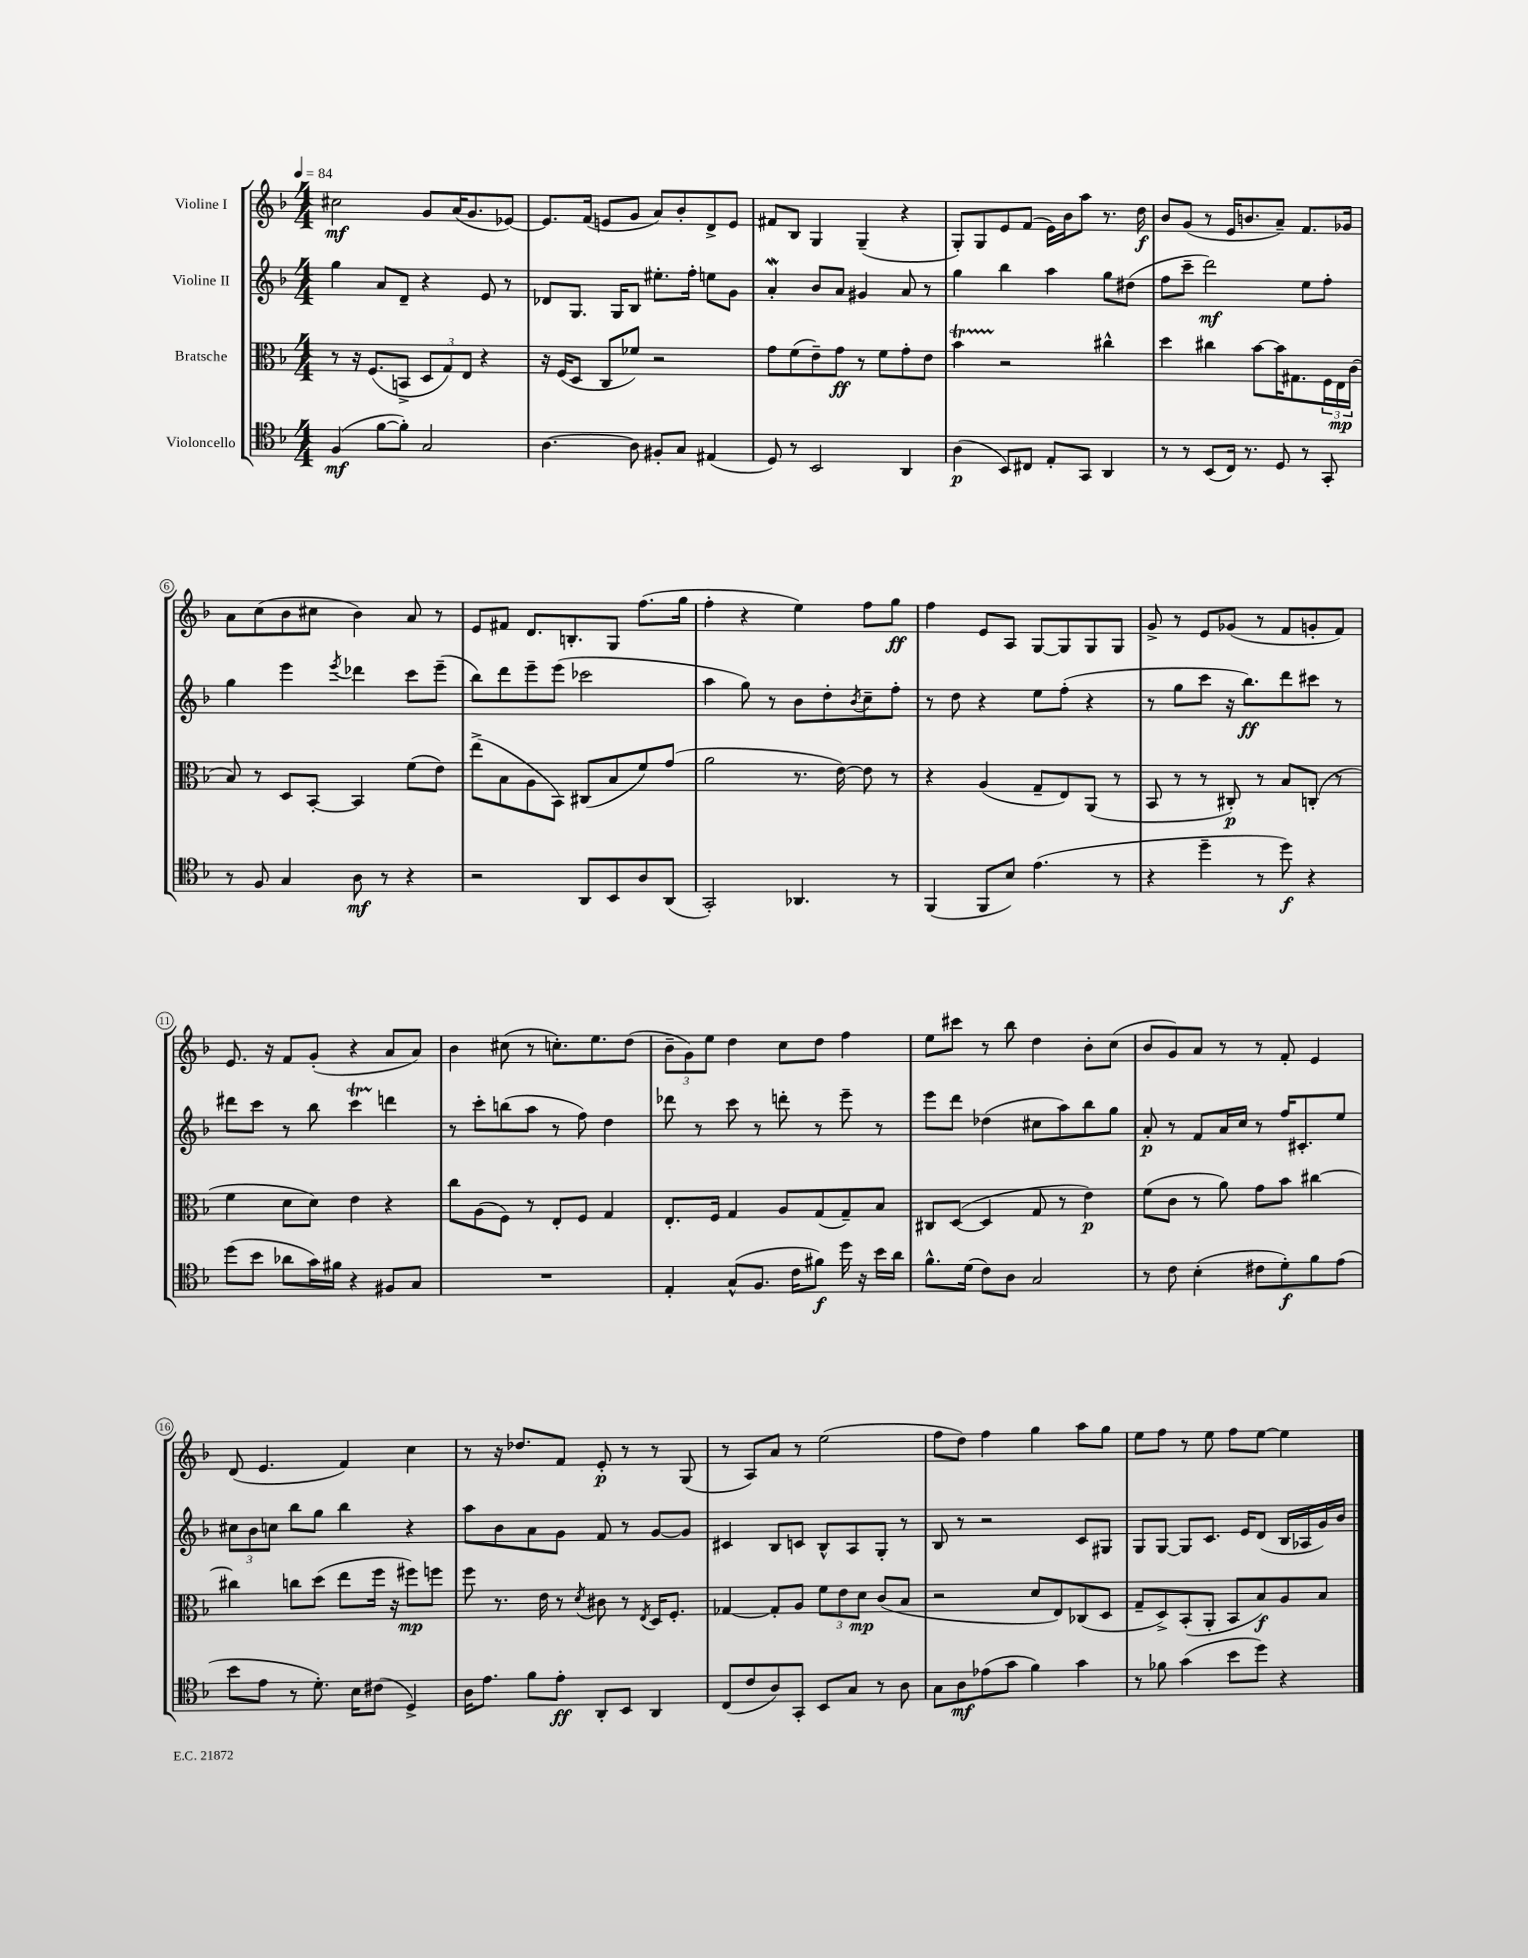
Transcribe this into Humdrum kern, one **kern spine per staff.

**kern	**dynam	**kern	**dynam	**kern	**dynam	**kern	**dynam
*part4	*part4	*part3	*part3	*part2	*part2	*part1	*part1
*staff4	*staff4	*staff3	*staff3	*staff2	*staff2	*staff1	*staff1
*I"Violoncello	*	*I"Bratsche	*	*I"Violine II	*	*I"Violine I	*
*clefC4	*	*clefC3	*	*clefG2	*	*clefG2	*
*k[b-]	*	*k[b-]	*	*k[b-]	*	*k[b-]	*
*M4/4	*	*M4/4	*	*M4/4	*	*M4/4	*
*MM84	*	*MM84	*	*MM84	*	*MM84	*
=1	=1	=1	=1	=1	=1	=1	=1
(4F/	mf	8r	.	4gg\	.	2cc#X\	mf
.	.	16r	.	.	.	.	.
.	.	(8.F/L	.	.	.	.	.
[8f\L	.	.	.	8a/L	.	.	.
8f'\J])	.	8BBn^/J	.	8d~/J	.	.	.
2G/	.	12D/L	.	4r	.	8g/L	.
.	.	12G/)	.	.	.	.	.
.	.	.	.	.	.	(16a/K	.
.	.	12E/J	.	.	.	.	.
.	.	.	.	.	.	8.g/	.
.	.	4r	.	8e/	.	.	.
.	.	.	.	8r	.	[8e-X/J)	.
=2	=2	=2	=2	=2	=2	=2	=2
[4.A\	.	16r	.	8d-X/L	.	8.e-/L]	.
.	.	(16F/KL	.	.	.	.	.
.	.	8D/J	.	8.G/J	.	.	.
.	.	.	.	.	.	(16f/Jk	.
.	.	8C/L	.	.	.	8en/L	.
.	.	.	.	16G/KL	.	.	.
8A\]	.	8f-X/J)	.	8B-/J	.	8g/J	.
8F#X'/L	.	2r	.	8.ee#X'\L	.	8a/L)	.
8G/J	.	.	.	.	.	8b-'/	.
.	.	.	.	16ff'\Jk	.	.	.
(4E#X/	.	.	.	8een\L	.	8d^/	.
.	.	.	.	8g\J	.	8e/J	.
=3	=3	=3	=3	=3	=3	=3	=3
8D/)	.	8g\L	.	4aW'/	.	8f#X/L	.
8r	.	(8f\	.	.	.	8B-/J	.
2BB-/	.	8e~\)	.	8b-/L	.	4G/	.
.	.	8g\J	ff	8a/J	.	.	.
.	.	8r	.	4g#X/	.	(4G~/	.
.	.	8f\L	.	.	.	.	.
4AA/	.	8g'\	.	8a/	.	4r	.
.	.	8e\J	.	8r	.	.	.
=4	=4	=4	=4	=4	=4	=4	=4
(4A\	p	4b-T\	.	4gg\	.	8G'/L)	.
.	.	.	.	.	.	8G/	.
8BB-/L)	.	2r	.	4bb-\	.	8e/	.
8C#X/J	.	.	.	.	.	(8f/J	.
8E'/L	.	.	.	4aa\	.	16e\LL)	.
.	.	.	.	.	.	16b-\J	.
8GG/J	.	.	.	.	.	8aa\J	.
4AA/	.	4cc#X^^\	.	8gg\L	.	8.r	.
.	.	.	.	(8dd#X\J	.	.	.
.	.	.	.	.	.	16dd\	f
=5	=5	=5	=5	=5	=5	=5	=5
8r	.	4dd\	.	8ff\L	.	8b-/L	.
8r	.	.	.	8ccc~\J	.	(8g/J	.
(8BB-/L	.	4cc#X\	.	2ddd\)	mf	8r	.
16C/Jk)	.	.	.	.	.	16e/KL	.
8.r	.	.	.	.	.	8.bn/	.
.	.	[8b-\L	.	.	.	.	.
8D/	.	16b-\K]	.	.	.	8a~/J)	.
.	.	8.G#X\	.	.	.	.	.
8r	.	.	.	8ee\L	.	8.f/L	.
8GG'/	.	24F\L	.	8ff'\J	.	.	.
.	.	24E\	mp	.	.	.	.
.	.	.	.	.	.	16g-X/Jk	.
.	.	(24c\JJ	.	.	.	.	.
!!LO:LB:g=z
=6	=6	=6	=6	=6	=6	=6	=6
8r	.	8B-/)	.	4gg\	.	8a\L	.
8F/	.	8r	.	.	.	(8cc\	.
4G/	.	8D/L	.	4eee\	.	8b-\	.
.	.	[8BB-'/J	.	.	.	8cc#X\J	.
.	.	.	.	8qeee/	.	.	.
8A\	mf	4BB-/]	.	4ddd-X\	.	4b-\)	.
8r	.	.	.	.	.	.	.
4r	.	(8f\L	.	8ccc\L	.	8a/	.
.	.	8e\J)	.	(8eee~\J	.	8r	.
=7	=7	=7	=7	=7	=7	=7	=7
2r	.	(8ee^\L	.	8bb-\L)	.	8e/L	.
.	.	8B-\	.	8ddd\	.	8f#X/J	.
.	.	8A\	.	8eee~\	.	8.d/L	.
.	.	8BB-\J)	.	(8eee\J	.	.	.
.	.	.	.	.	.	8.Bn'/	.
8AA/L	.	(8C#X/L	.	2ccc-X\	.	.	.
8BB-/	.	8B-/	.	.	.	8G/J	.
8A/	.	8f/)	.	.	.	(8.ff\L	.
(8AA/J	.	(8g/J	.	.	.	.	.
.	.	.	.	.	.	16gg\Jk	.
=8	=8	=8	=8	=8	=8	=8	=8
2GG'/)	.	2a\	.	4aa\	.	4ff'\	.
.	.	.	.	8gg\)	.	4r	.
.	.	.	.	8r	.	.	.
4.AA-X/	.	8.r	.	8b-\L	.	4ee\)	.
.	.	.	.	8dd'\	.	.	.
.	.	[16e\)	.	.	.	.	.
.	.	.	.	8qb-/	.	.	.
.	.	8e\]	.	8cc~\	.	8ff\L	.
8r	.	8r	.	8ff'\J	.	8gg\J	ff
=9	=9	=9	=9	=9	=9	=9	=9
(4FF/	.	4r	.	8r	.	4ff\	.
.	.	.	.	8dd\	.	.	.
8FF/L	.	(4A/	.	4r	.	8e/L	.
8B-/J)	.	.	.	.	.	8A/J	.
(4.e\	.	8G~/L	.	8ee\L	.	[8G/L	.
.	.	8E/)	.	(8ff'\J	.	8G/]	.
.	.	(8AA/J	.	4r	.	8G/	.
8r	.	8r	.	.	.	8G/J	.
=10	=10	=10	=10	=10	=10	=10	=10
4r	.	8BB-/	.	8r	.	8g^/	.
.	.	8r	.	8gg\L	.	8r	.
4dd~\	.	8r	.	8ccc\J	.	8e/L	.
.	.	8C#X'/)	p	16r	.	(8g-X/J	.
.	.	.	.	8.bb-\L)	ff	.	.
8r	.	8r	.	.	.	8r	.
8dd\)	f	8B-/L	.	8ddd\	.	8f/L	.
4r	.	(8Cn'/J	.	8ccc#X\J	.	8gn'/	.
.	.	8r	.	8r	.	8f/J)	.
!!LO:LB:g=z
=11	=11	=11	=11	=11	=11	=11	=11
(8dd\L	.	4f\	.	8ddd#X\L	.	8.e/	.
8b-\J	.	.	.	8ccc\J	.	.	.
.	.	.	.	.	.	16r	.
8a-X\L	.	8d\L	.	8r	.	8f/L	.
16g\L)	.	8d\J)	.	8bb-\	.	(8g'/J	.
16f#X\JJ	.	.	.	.	.	.	.
4r	.	4e\	.	4cccT\	.	4r	.
8F#X/L	.	4r	.	4dddn\	.	8a/L	.
8G/J	.	.	.	.	.	8a/J)	.
=12	=12	=12	=12	=12	=12	=12	=12
1r	.	8cc\L	.	8r	.	4b-\	.
.	.	(8A\	.	8ccc'\L	.	.	.
.	.	8F\J)	.	(8bbn\	.	(8cc#X\	.
.	.	8r	.	8aa\J	.	8r	.
.	.	8E'/L	.	8r	.	8.ccn'\L)	.
.	.	8F/J	.	8ff\)	.	.	.
.	.	.	.	.	.	8.ee\	.
.	.	4G/	.	4dd\	.	.	.
.	.	.	.	.	.	(8dd\J	.
=13	=13	=13	=13	=13	=13	=13	=13
4E'/	.	8.E'/L	.	8ddd-X\	.	12b-~\L	.
.	.	.	.	.	.	12g\)	.
.	.	.	.	8r	.	.	.
.	.	.	.	.	.	12ee\J	.
.	.	16F/Jk	.	.	.	.	.
(8G^^/L	.	4G/	.	8ccc\	.	4dd\	.
8.F/J	.	.	.	8r	.	.	.
.	.	8A/L	.	8dddn'\	.	8cc\L	.
16c\KL	.	.	.	.	.	.	.
8f#X\J)	f	(8G/	.	8r	.	8dd\J	.
16dd\	.	8G~/)	.	8eee~\	.	4ff\	.
16r	.	.	.	.	.	.	.
16b-\LL	.	8B-/J	.	8r	.	.	.
16a\JJ	.	.	.	.	.	.	.
=14	=14	=14	=14	=14	=14	=14	=14
8.f^^\L	.	8C#X/L	.	8eee\L	.	8ee\L	.
.	.	([8D/J	.	8ddd\J	.	8ccc#X\J	.
(16d\Jk	.	.	.	.	.	.	.
8c\L)	.	4D/]	.	(4dd-X\	.	8r	.
8A\J	.	.	.	.	.	8bb-\	.
2G/	.	8G/	.	8cc#X\L	.	4dd\	.
.	.	8r	.	8aa\)	.	.	.
.	.	4e\)	p	8bb-\	.	8b-'\L	.
.	.	.	.	8gg\J	.	(8cc\J	.
=15	=15	=15	=15	=15	=15	=15	=15
8r	.	(8f\L	.	8a'/	p	8b-/L	.
8c\	.	8c\J	.	8r	.	8g/)	.
(4B-'\	.	8r	.	8f/L	.	8a/J	.
.	.	8a\)	.	16a/L	.	8r	.
.	.	.	.	16cc/JJ	.	.	.
8c#X\L	.	8g\L	.	8r	.	8r	.
8d'\)	f	8b-\J	.	16ff/KL	.	8f'/	.
.	.	.	.	8.c#X'/	.	.	.
8f\	.	[4cc#X\	.	.	.	4e/	.
(8e\J	.	.	.	8ee/J	.	.	.
!!LO:LB:g=z
=16	=16	=16	=16	=16	=16	=16	=16
8b-\L	.	4cc#X\]	.	12cc#X\L	.	(8d/	.
.	.	.	.	12b-\	.	.	.
8e\J	.	.	.	.	.	4.e/	.
.	.	.	.	12ccn\J	.	.	.
8r	.	8ccn\L	.	8bb-\L	.	.	.
8.d'\)	.	(8dd\J	.	8gg\J	.	.	.
.	.	8ee\L	.	4bb-\	.	4f/)	.
16B-\KL	.	.	.	.	.	.	.
(8c#X\J	.	16ff\Jk	.	.	.	.	.
.	.	16r	.	.	.	.	.
4D^/)	.	8ff#X\L)	mp	4r	.	4cc\	.
.	.	8ffn\J	.	.	.	.	.
=17	=17	=17	=17	=17	=17	=17	=17
16A\KL	.	8ff\	.	8aa\L	.	8r	.
8.e\J	.	.	.	.	.	.	.
.	.	8.r	.	8b-\	.	16r	.
.	.	.	.	.	.	8.dd-X/L	.
8f\L	.	.	.	8a\	.	.	.
.	.	16e\	.	.	.	.	.
8e'\J	ff	8r	.	8g\J	.	8f/J	.
.	.	8qd/	.	.	.	.	.
8AA'/L	.	8c#X\	.	8f/	.	8e'/	p
8BB-/J	.	8r	.	8r	.	8r	.
.	.	8qE/	.	.	.	.	.
4AA/	.	16D/KL	.	[8g/L	.	8r	.
.	.	8.F'/J	.	.	.	.	.
.	.	.	.	8g/J]	.	(8G/	.
=18	=18	=18	=18	=18	=18	=18	=18
(8C/L	.	[4G-X/	.	4c#X/	.	8r	.
8c/	.	.	.	.	.	8A/L)	.
8A/)	.	8G-'/L]	.	8B-/L	.	8a/J	.
8GG'/J	.	8A/J	.	8cn/J	.	8r	.
8BB-/L	.	12f\L	.	8B-^^/L	.	(2ee\	.
.	.	12e\	.	.	.	.	.
8G/J	.	.	.	8A/	.	.	.
.	.	12d\J	mp	.	.	.	.
8r	.	(8c/L	.	8G'/J	.	.	.
8A\	.	8B-/J	.	8r	.	.	.
=19	=19	=19	=19	=19	=19	=19	=19
8G\L	.	2r	.	8B-/	.	8ff\L	.
8A\	mf	.	.	8r	.	8dd\J)	.
(8e-X\	.	.	.	2r	.	4ff\	.
8g\J	.	.	.	.	.	.	.
4f\)	.	8d/L	.	.	.	4gg\	.
.	.	8E/)	.	.	.	.	.
4g\	.	(8C-X/	.	8c/L	.	8aa\L	.
.	.	8D/J	.	8G#X/J	.	8gg\J	.
=20	=20	=20	=20	=20	=20	=20	=20
8r	.	8G~/L	.	8G/L	.	8ee\L	.
8f-X\	.	8D^/)	.	[8G/J	.	8ff\J	.
(4g\	.	(8BB-'/	.	8G/L]	.	8r	.
.	.	8AA'/J	.	8.c/J	.	8ee\	.
8b-\L	.	8BB-/L	.	.	.	8ff\L	.
.	.	.	.	16e/KL	.	.	.
8dd\J)	.	8B-/)	f	(8d/J	.	[8ee\J	.
4r	.	8A/	.	16B-/LL	.	4ee\]	.
.	.	.	.	16A-X/	.	.	.
.	.	8B-/J	.	16g/)	.	.	.
.	.	.	.	16b-/JJ	.	.	.
==	==	==	==	==	==	==	==
*-	*-	*-	*-	*-	*-	*-	*-
